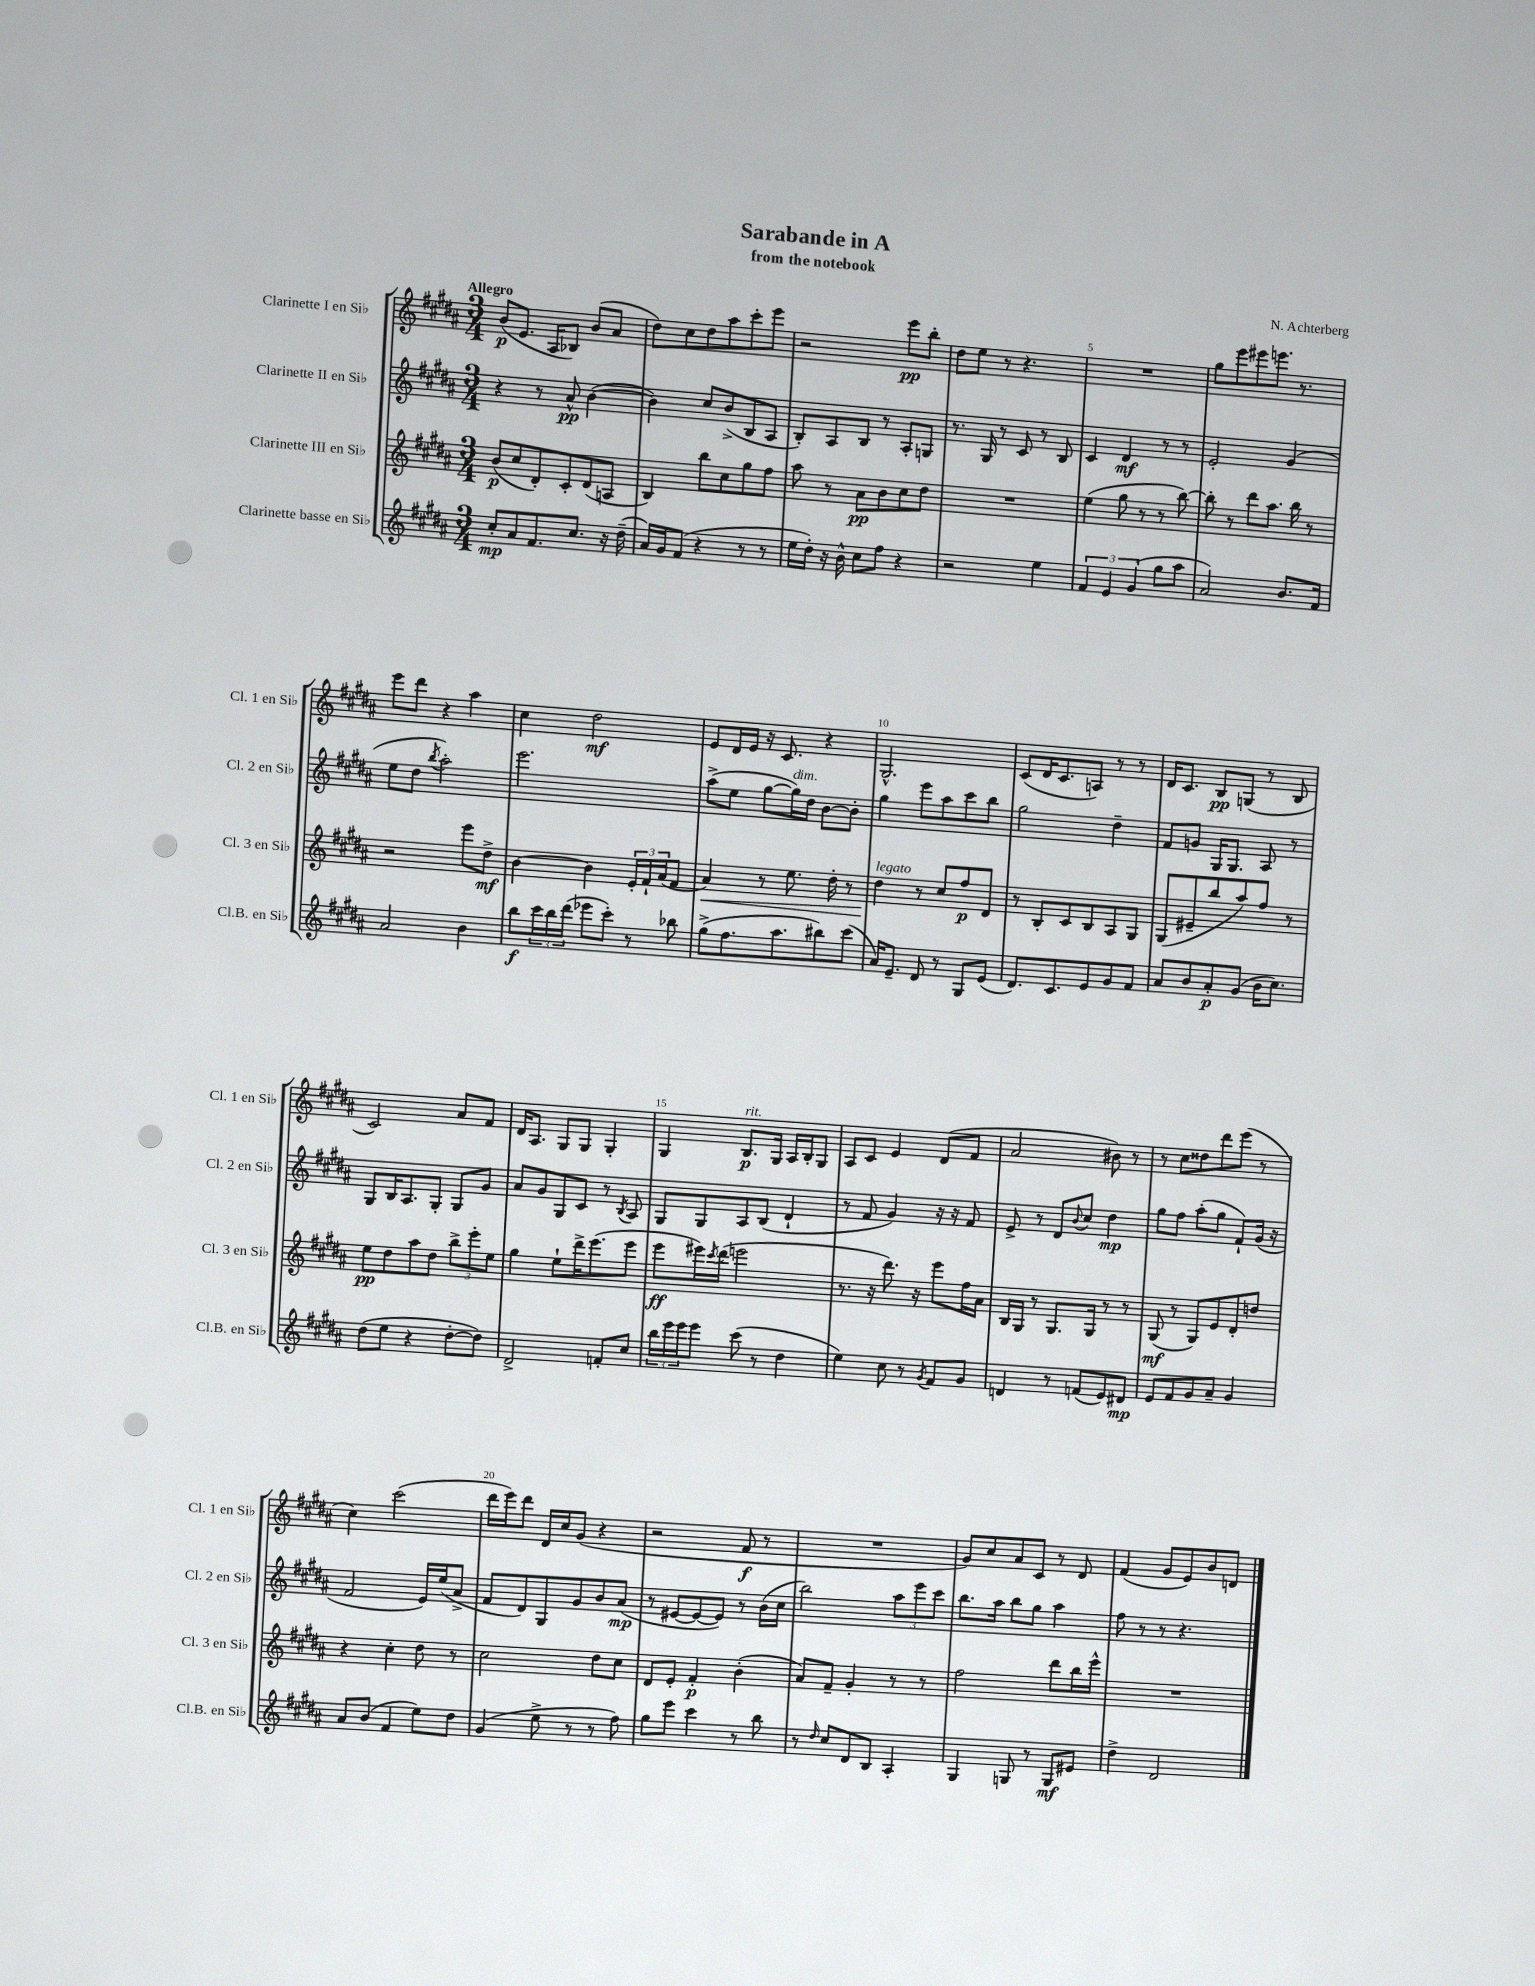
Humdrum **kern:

**kern	**kern	**kern	**kern
*staff4	*staff3	*staff2	*staff1
*clefG2	*clefG2	*clefG2	*clefG2
*k[f#c#g#d#a#]	*k[f#c#g#d#a#]	*k[f#c#g#d#a#]	*k[f#c#g#d#a#]
*M3/4	*M3/4	*M3/4	*M3/4
8cc#'	(8b	4r	(8b
8a#	8cc#	.	8.e
8.f#	8d#')	8r	.
.	.	.	16A#
.	8c#'	8a#^^	8B-)
8.cc#	.	.	.
.	(8d#	([4b	(8b
16r	8A	.	8a#
(16dd#~	.	.	.
=	=	=	=
16a#)	4B)	4b])	8dd#)
16g#	.	.	.
(8f#	.	.	8cc#
4r	8bb	8cc#	8dd#
.	8cc#	(8b^	8aa#
8r	8gg#	8B	8ccc#'
8r	8ff#	8A#	8eee
=	=	=	=
16ee	8aa#	8B')	2r
16dd#')	.	.	.
16r	8r	8A#	.
16b^^	.	.	.
8cc#	8a#	8B	.
8ff#	8b	8r	.
4r	8cc#	8A#'	8eee
.	8dd#	8G	8bb'
=	=	=	=
2r	2.r	8.r	8dd#
.	.	.	8ee
.	.	16G#	.
.	.	8r	8r
.	.	8c#	4.r
4ee	.	8r	.
.	.	8B	.
=	=	=	=
6f#	(4ee	4c#	2.r
6e	.	.	.
.	8gg#	4d#	.
(6g#	.	.	.
.	8r	.	.
8gg#	8r	8r	.
8aa#	[8bb)	8r	.
=	=	=	=
2a#)	8bb']	2e'	8gg#
.	8r	.	8eee
.	8ddd#	.	8eee#
.	8.aa#	.	8.eee
8.b	.	(4g#	.
.	16bb	.	8.r
.	8r	.	.
16f#	.	.	.
=	=	=	=
2a#	2r	8ee	8eee
.	.	8dd#	8ddd#
.	.	8qbb	.
.	.	2aa#')	4r
4b	8eee	.	4aa#
.	8dd#^	.	.
=	=	=	=
8bb	[4b	2.eee	4cc#
24ccc#	.	.	.
24bb	.	.	.
(24ddd#	.	.	.
8eee-	4b]	.	2dd#
8ccc#')	.	.	.
8r	24e'	.	.
.	24f#`	.	.
.	(24a#	.	.
8bb-	8f#	.	.
=	=	=	=
(8gg#^	4a#)	(8aa#^	8e
8.ff#	.	8ee	16d#
.	.	.	16e
.	8r	[8gg#	16r
8.aa#	.	.	8.c#
.	8.ee	16gg#])	.
.	.	16dd#	.
8bb#)	.	[8b	4r
.	16dd#'	.	.
(8ccc#	8r	8b']	.
=	=	=	=
16a#)	4dd#	4gg#	2.G#^^
8.e~	.	.	.
8d#	8r	8eee	.
8r	8cc#	8aa#	.
8G#	8ff#	8ccc#	.
(8e	8d#	8bb	.
=	=	=	=
8.d#)	8r	2gg#	(8c#
.	8B'	.	16d#
8.c#	.	.	8.c#
.	8c#	.	.
8e	8B	.	8A)
8g#	8A#	4dd#~	8r
8f#	8G#	.	8r
=	=	=	=
8a#	(8G#	8f#	16d#
.	.	.	8.c#
8b	8e#~	8g	.
8a#'	8bb	16G#	8B
.	.	8.G#	.
(8g#	8aa#)	.	(8G
16b	8ff#	8A#	8r
8.cc#)	.	.	.
.	8r	8r	8B
=	=	=	=
(8dd#	8ee	8G#	2c#)
8ee	8dd#	16B	.
.	.	8.A#	.
4r	8aa#	.	.
.	8dd#	8G#'	.
[8dd#'	12bb^	8G#	8a#
.	12eee'	.	.
8dd#])	.	8g#	8f#
.	12ee	.	.
=	=	=	=
2d#^	4gg#	8a#	16d#
.	.	.	8.A#
.	.	8g#	.
.	8ee`	8G#	8G#
.	16ddd#^	8c#	8G#
.	(8.eee	.	.
8f'	.	8r	4G#'
.	.	8qB	.
8cc#	8eee	8A#	.
=	=	=	=
24bb	8eee	8G#	4G#
24eee	.	.	.
24eee	.	.	.
8eee	16eee#)	8G#	.
.	8qccc#	.	.
.	(16ddd#	.	.
(8ccc#	2eee	8A#	8.B
8r	.	(8B	.
.	.	.	16G#
4dd#	.	4d#`	16A#
.	.	.	16B'
.	.	.	8G#
=	=	=	=
4ee)	8.r	8r	8A#
.	.	8f#	8c#
.	16r	.	.
8cc#	8.ddd#)	4g#)	4e
8r	.	.	.
.	16r	.	.
8qg#	.	.	.
8f#	8eee	16r	(8d#
.	.	16r	.
8g#	16ff#	8f#	8f#
.	16a#	.	.
=	=	=	=
4d	16B	8e^	2a#
.	16G#	.	.
.	8r	8r	.
8r	8.G#	8d#	.
.	.	8qqb	.
(8f	.	8cc#	.
.	16G#	.	.
8e)	8r	4dd#	8b#)
8d#	8r	.	8r
=	=	=	=
8e	(8G#	8gg#	8r
8f#	8r	8ff#	8cc#
8g#	8G#)	(8aa#'	8dd##
8a#~	8e	8gg#	8ddd#
4g#	8d#'	8f#`)	(8eee
.	8dd	(16g#	8r
.	.	16r	.
=	=	=	=
8a#	4r	2f#	4cc#)
(8b	.	.	.
4f#	4cc#'	.	(2ccc#
8ee)	8dd#	16e)	.
.	.	(16ee	.
8dd#	8r	8a#^	.
=	=	=	=
(4g#	2cc#	8f#	16ddd#
.	.	.	16eee)
.	.	8d#)	8ddd#
8ee^	.	8G#	16d#
.	.	.	16cc#
8r	.	8g#	(8g#
8r	8dd#	8b	4r
8ff#)	8cc#	(8a#	.
=	=	=	=
8gg#	8d#	8r	2r
8eee	8e'	[8e#	.
4ccc#	4f#'	8e#_	.
.	.	8e#])	.
8r	(4b'	8r	8f#
8bb	.	(16b	8r
.	.	16cc#	.
=	=	=	=
8r	8a#)	2bb)	2.r
16qqdd#	.	.	.
8cc#	8f#~	.	.
8d#	4g#'	.	.
8B	.	.	.
4A#'	8r	12aa#	.
.	.	12eee	.
.	8r	.	.
.	.	12ccc#	.
=	=	=	=
4G#	2ff#	8.bb	8g#)
.	.	.	8cc#
.	.	16aa#	.
8G	.	8bb	8a#
8r	.	8gg#	8c#
8G	8ddd#	4aa#	8r
8e#	16bb	.	8d#
.	16eee^^	.	.
=	=	=	=
4dd#^	2.r	8ff#	(4f#
.	.	8r	.
2d#	.	8r	8g#
.	.	4.r	8e)
.	.	.	8b
.	.	.	8d
==	==	==	==
*-	*-	*-	*-
